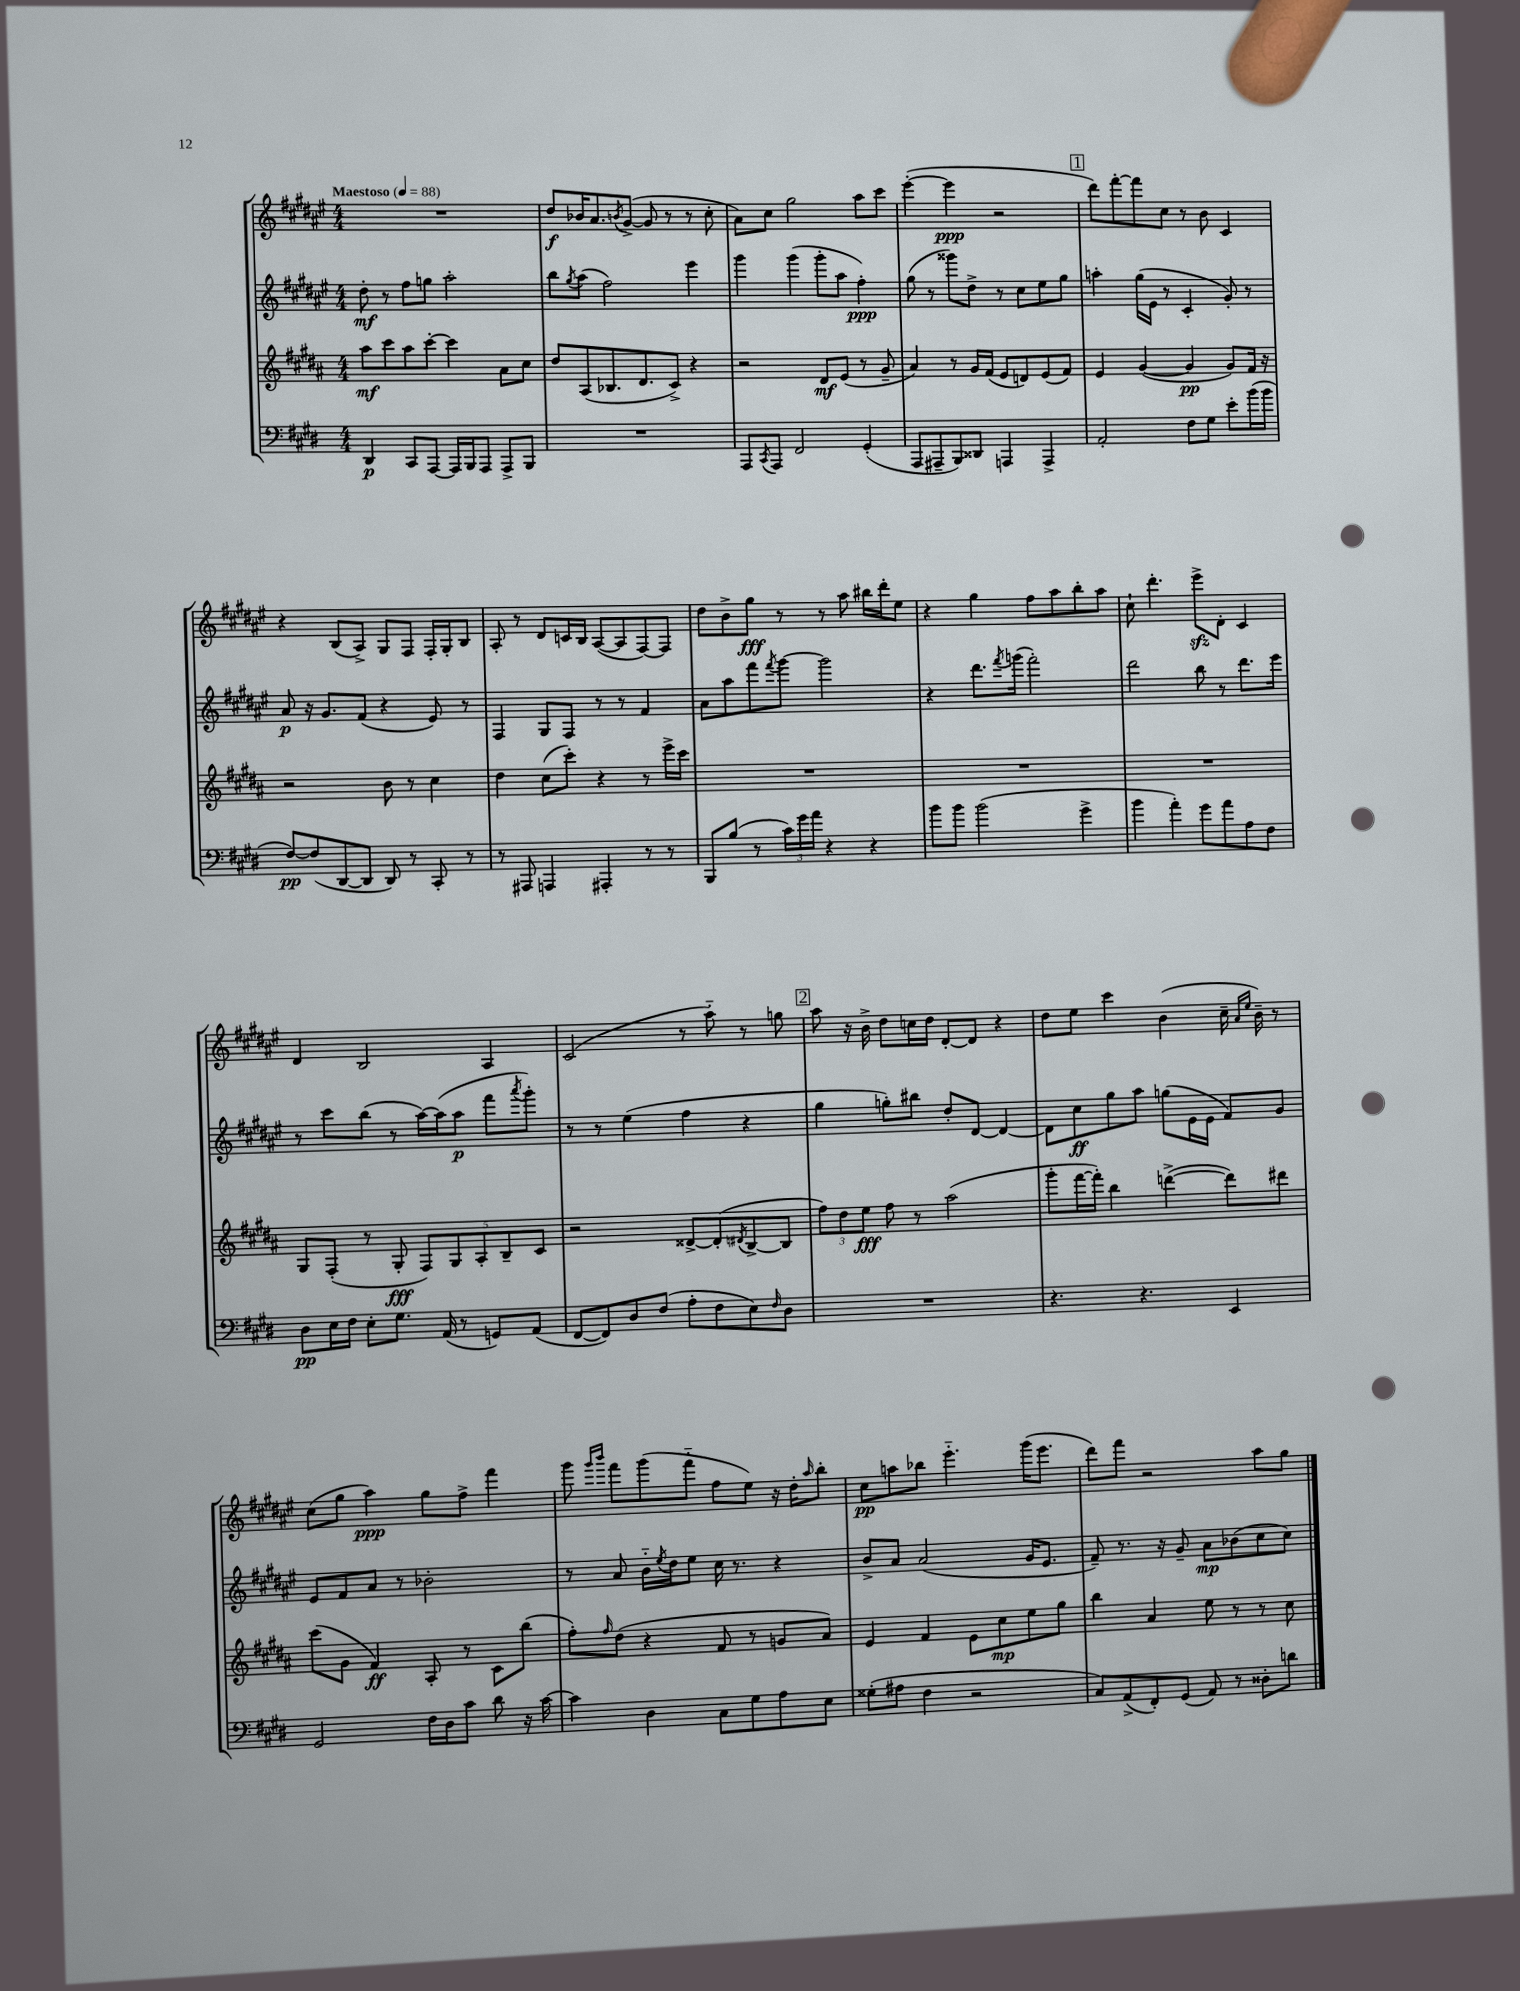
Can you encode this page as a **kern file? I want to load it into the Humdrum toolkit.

**kern	**dynam	**kern	**dynam	**kern	**dynam	**kern	**dynam
*part4	*part4	*part3	*part3	*part2	*part2	*part1	*part1
*staff4	*staff4	*staff3	*staff3	*staff2	*staff2	*staff1	*staff1
*clefF4	*	*clefG2	*	*clefG2	*	*clefG2	*
*k[f#c#g#d#]	*	*k[f#c#g#d#a#]	*	*k[f#c#g#d#a#e#]	*	*k[f#c#g#d#a#e#]	*
*M4/4	*	*M4/4	*	*M4/4	*	*M4/4	*
*MM88	*	*MM88	*	*MM88	*	*MM88	*
=1	=1	=1	=1	=1	=1	=1	=1
!	!	!	!	!	!	!LO:TX:a:B:t=Maestoso	!
4DD#/	p	8aa#\L	mf	8dd#'\	mf	1r	.
.	.	8ccc#\	.	8r	.	.	.
8CC#/L	.	8aa#\	.	8ff#\L	.	.	.
[8AAA/J	.	[8ccc#'\J	.	8ggn\J	.	.	.
16AAA/LL]	.	4ccc#\]	.	2aa#'\	.	.	.
16BBB/J	.	.	.	.	.	.	.
8AAA/J	.	.	.	.	.	.	.
8AAA^/L	.	8a#\L	.	.	.	.	.
8BBB/J	.	8cc#\J	.	.	.	.	.
=2	=2	=2	=2	=2	=2	=2	=2
1r	.	8dd#/L	.	8bb\L	.	8dd#/L	f
.	.	.	.	8qgg#/	.	.	.
.	.	(8A#/	.	(8aa#\J	.	16b-X/K	.
.	.	.	.	.	.	8.a#/	.
.	.	8.B-X/	.	2ff#\)	.	.	.
.	.	.	.	.	.	8qbn/	.
.	.	.	.	.	.	([8g#^/J	.
.	.	8.d#/	.	.	.	.	.
.	.	.	.	.	.	8g#/]	.
.	.	8c#^/J)	.	.	.	8r	.
.	.	4r	.	4eee#\	.	8r	.
.	.	.	.	.	.	8cc#'\	.
=3	=3	=3	=3	=3	=3	=3	=3
8AAA/L	.	2r	.	4ggg#\	.	8a#\L)	.
8qCC#/	.	.	.	.	.	.	.
8AAA/J	.	.	.	.	.	8cc#\J	.
2FF#/	.	.	.	(4ggg#\	.	2gg#\	.
.	.	8d#/L	mf	8ggg#'\L	.	.	.
.	.	(8e/J	.	8aa#\J	.	.	.
(4GG#'/	.	8r	.	4ff#'\)	ppp	8aa#\L	.
.	.	8g#~/	.	.	.	8ccc#\J	.
=4	=4	=4	=4	=4	=4	=4	=4
8AAA/L	.	4a#/)	.	(8gg#\	.	([4eee#'\	.
8AAA#X~/	.	.	.	8r	.	.	.
8BBB/)	.	8r	.	8ggg##X\L)	.	4eee#\]	ppp
8DD##X/J	.	16g#/LL	.	8dd#^\J	.	.	.
.	.	(16f#/JJ	.	.	.	.	.
4AAAn/	.	8e/L	.	8r	.	2r	.
.	.	8dn/)	.	8cc#\L	.	.	.
4AAA^/	.	(8e/	.	8ee#\	.	.	.
.	.	8f#/J)	.	8gg#\J	.	.	.
!!LO:REH:place=s1:t=1
=5	=5	=5	=5	=5	=5	=5	=5
2AA'/	.	4e/	.	4aan'\	.	8ddd#\L)	.
.	.	.	.	.	.	[8fff#'\	.
.	.	([4g#/	.	(16gg#\LL	.	8fff#\]	.
.	.	.	.	16e#\JJ	.	.	.
.	.	.	.	8r	.	8cc#\J	.
8F#\L	.	4g#/]	pp	4c#'/	.	8r	.
8G#\J	.	.	.	.	.	8b\	.
8e'\L	.	8g#/L)	.	8g#'/)	.	4c#/	.
(16b\L	.	16f#/Jk	.	8r	.	.	.
16b\JJ	.	16r	.	.	.	.	.
!!LO:LB:g=z
=6	=6	=6	=6	=6	=6	=6	=6
[8F#/L)	pp	2r	.	8a#/	p	4r	.
(8F#/]	.	.	.	16r	.	.	.
.	.	.	.	8.g#/L	.	.	.
[8DD#/	.	.	.	.	.	(8B/L	.
8DD#/J]	.	.	.	(8f#/J	.	8A#^/J)	.
8DD#/)	.	8b\	.	4r	.	8G#/L	.
8r	.	8r	.	.	.	8F#/J	.
8CC#'/	.	4cc#\	.	8e#/)	.	16F#'/LL	.
.	.	.	.	.	.	16G#'/J	.
8r	.	.	.	8r	.	8B/J	.
=7	=7	=7	=7	=7	=7	=7	=7
8r	.	4dd#\	.	4F#/	.	8A#'/	.
8AAA#X/	.	.	.	.	.	8r	.
4AAAn/	.	(8cc#\L	.	8G#/L	.	8d#/L	.
.	.	8ccc#'\J)	.	8F#/J	.	16cn/L	.
.	.	.	.	.	.	16B/JJ	.
4AAA#X'/	.	4r	.	8r	.	([8A#/L	.
.	.	.	.	8r	.	8A#/]	.
8r	.	8r	.	4f#/	.	[8F#/)	.
8r	.	16eee^\LL	.	.	.	8F#/J]	.
.	.	16ccc#\JJ	.	.	.	.	.
=8	=8	=8	=8	=8	=8	=8	=8
8BBB/L	.	1r	.	8a#\L	.	8dd#\L	.
(8B/J	.	.	.	8aa#\	.	8b^\	.
8r	.	.	.	8fff#\	.	8gg#\J	fff
.	.	.	.	8qfff#/	.	.	.
24c#\LL)	.	.	.	[8ggg#\J	.	8r	.
24g#\	.	.	.	.	.	.	.
24a\JJ	.	.	.	.	.	.	.
4r	.	.	.	2ggg#\]	.	8r	.
.	.	.	.	.	.	8aa#\	.
4r	.	.	.	.	.	16bb#X\LL	.
.	.	.	.	.	.	16ddd#'\J	.
.	.	.	.	.	.	8ee#\J	.
=9	=9	=9	=9	=9	=9	=9	=9
8b\L	.	1r	.	4r	.	4r	.
8b\J	.	.	.	.	.	.	.
(2b\	.	.	.	8.ddd#\L	.	4gg#\	.
.	.	.	.	8qfff#/	.	.	.
.	.	.	.	(16gggn\Jk	.	.	.
.	.	.	.	2fff#'\)	.	8ff#\L	.
.	.	.	.	.	.	8aa#\	.
4g#^\	.	.	.	.	.	8bb'\	.
.	.	.	.	.	.	8aa#\J	.
=10	=10	=10	=10	=10	=10	=10	=10
4b\	.	1r	.	2ddd#\	.	8cc#`\	.
.	.	.	.	.	.	4.ddd#'\	.
4a'\)	.	.	.	.	.	.	.
8g#\L	.	.	.	8bb\	.	8eee#zz^\L	.
8a\	.	.	.	8r	.	8d#'\J	.
8A\	.	.	.	8.ddd#\L	.	4c#/	.
8F#\J	.	.	.	.	.	.	.
.	.	.	.	16eee#\Jk	.	.	.
!!LO:LB:g=z
=11	=11	=11	=11	=11	=11	=11	=11
8D#\L	pp	8G#/L	.	8r	.	4d#/	.
16E\L	.	(8F#'/J	.	8ccc#\L	.	.	.
16F#\JJ	.	.	.	.	.	.	.
8E'\L	.	8r	.	(8bb\J	.	2B/	.
8.G#\J	.	8G#'/	fff	8r	.	.	.
.	.	10F#/L)	.	[16aa#\LL)	.	.	.
(16AA/	.	.	.	(16aa#\J]	.	.	.
.	.	10G#/	.	.	.	.	.
8r	.	.	.	8aa#\J	p	.	.
.	.	10A#'/	.	.	.	.	.
8GGn/L)	.	.	.	8fff#\L	.	4A#/	.
.	.	10B~/	.	.	.	.	.
.	.	.	.	8qaaa#/	.	.	.
(8AA/J	.	.	.	8ggg#'\J)	.	.	.
.	.	10c#/J	.	.	.	.	.
=12	=12	=12	=12	=12	=12	=12	=12
[8FF#/L	.	2r	.	8r	.	(2c#/	.
8FF#/])	.	.	.	8r	.	.	.
8D#/	.	.	.	(4ee#\	.	.	.
(8F#/J	.	.	.	.	.	.	.
8A'\L	.	[8d##X^/L	.	4ff#\	.	8r	.
8F#\	.	(8d##'/]	.	.	.	8aa#\)	.
.	.	8qd#X/	.	.	.	.	.
8E\)	.	[8B^/	.	4r	.	8r	.
16qqF#/	.	.	.	.	.	.	.
8D#\J	.	8B/J]	.	.	.	8ggn\	.
!!LO:REH:place=s1:t=2
=13	=13	=13	=13	=13	=13	=13	=13
1r	.	12ff#\L)	.	4gg#\	.	8aa#\	.
.	.	12dd#\	.	.	.	.	.
.	.	.	.	.	.	16r	.
.	.	12ee\J	fff	.	.	.	.
.	.	.	.	.	.	16b^\	.
.	.	8ff#\	.	8ggn'\L)	.	8dd#\L	.
.	.	8r	.	8bb#X\J	.	16ccn\L	.
.	.	.	.	.	.	16dd#\JJ	.
.	.	(2aa#\	.	8dd#'/L	.	[8d#'/L	.
.	.	.	.	[8d#/J	.	8d#/J]	.
.	.	.	.	4d#/_	.	4r	.
=14	=14	=14	=14	=14	=14	=14	=14
4.r	.	8ggg#'\L	.	8d#\L]	.	8dd#\L	.
.	.	[16fff#\L	.	8cc#\	ff	8ee#\J	.
.	.	16fff#'\JJ])	.	.	.	.	.
.	.	4bb\	.	8gg#\	.	4ccc#\	.
4.r	.	.	.	8aa#\J	.	.	.
.	.	([4dddn^\	.	(8ggn\L	.	(4b\	.
.	.	.	.	16e#\L	.	.	.
.	.	.	.	16e#\JJ	.	.	.
4EE/	.	8ddd\L])	.	8f#/L)	.	16cc#~\	.
.	.	.	.	.	.	16qqa#/LL	.
.	.	.	.	.	.	16qqee#/JJ	.
.	.	.	.	.	.	16b~\)	.
.	.	8ddd#X\J	.	8g#/J	.	8r	.
!!LO:LB:g=z
=15	=15	=15	=15	=15	=15	=15	=15
2GG#/	.	(8ccc#\L	.	8e#/L	.	(8cc#\L	.
.	.	8g#\J	.	8f#/	.	8gg#\J	.
.	.	4f#/)	ff	8a#/J	.	4aa#\)	ppp
.	.	.	.	8r	.	.	.
16F#\LL	.	8A#'/	.	2b-X'\	.	8gg#\L	.
16D#\J	.	.	.	.	.	.	.
8c#\J	.	8r	.	.	.	8ff#^\J	.
8d#\	.	8c#\L	.	.	.	4fff#\	.
16r	.	(8bb\J	.	.	.	.	.
[16c#\	.	.	.	.	.	.	.
=16	=16	=16	=16	=16	=16	=16	=16
4c#\]	.	8ff#'\L)	.	8r	.	8ggg#\	.
.	.	.	.	.	.	16qqggg#/LL	.
.	.	16qqff#/	.	.	.	16qqbbb/JJ	.
.	.	(8dd#\J	.	8a#/	.	8fff#\L	.
4D#\	.	4r	.	16b\LL	.	(8ggg#\	.
.	.	.	.	8qee#/	.	.	.
.	.	.	.	16dd#\J	.	.	.
.	.	.	.	8ee#\J	.	8fff#\J	.
8C#\L	.	8f#/	.	16cc#\	.	8ff#\L	.
.	.	.	.	8.r	.	.	.
8G#\	.	8r	.	.	.	8ee#\J)	.
8A\	.	8gn/L	.	4r	.	16r	.
.	.	.	.	.	.	16dd#'\KL	.
.	.	.	.	.	.	16qqaa#/	.
8E\J	.	8a#/J)	.	.	.	8bb'\J	.
=17	=17	=17	=17	=17	=17	=17	=17
(8G##X'\L	.	4e/	.	8b^/L	.	8cc#\L	pp
8A#X\J	.	.	.	8a#/J	.	8aan\	.
4F#\	.	4f#/	.	(2a#/	.	8bb-X\J	.
.	.	.	.	.	.	4.eee#\	.
2r	.	8e\L	.	.	.	.	.
.	.	8cc#\	mp	.	.	.	.
.	.	8ee\	.	16g#/KL	.	(16ggg#\KL	.
.	.	.	.	8.e#/J	.	8.eee#\J	.
.	.	8gg#\J	.	.	.	.	.
=18	=18	=18	=18	=18	=18	=18	=18
8C#/L)	.	4bb\	.	8f#~/)	.	8ddd#\L)	.
(8AA^/	.	.	.	8.r	.	8fff#\J	.
8FF#'/)	.	4a#/	.	.	.	2r	.
.	.	.	.	16r	.	.	.
(8GG#/J	.	.	.	8g#~/	.	.	.
8AA/)	.	8ee\	.	8a#\L	mp	.	.
8r	.	8r	.	(8b-X\	.	.	.
8D##X'\L	.	8r	.	8cc#\	.	8aa#\L	.
8dn\J	.	8cc#\	.	8cc#\J)	.	8gg#\J	.
==	==	==	==	==	==	==	==
*-	*-	*-	*-	*-	*-	*-	*-
